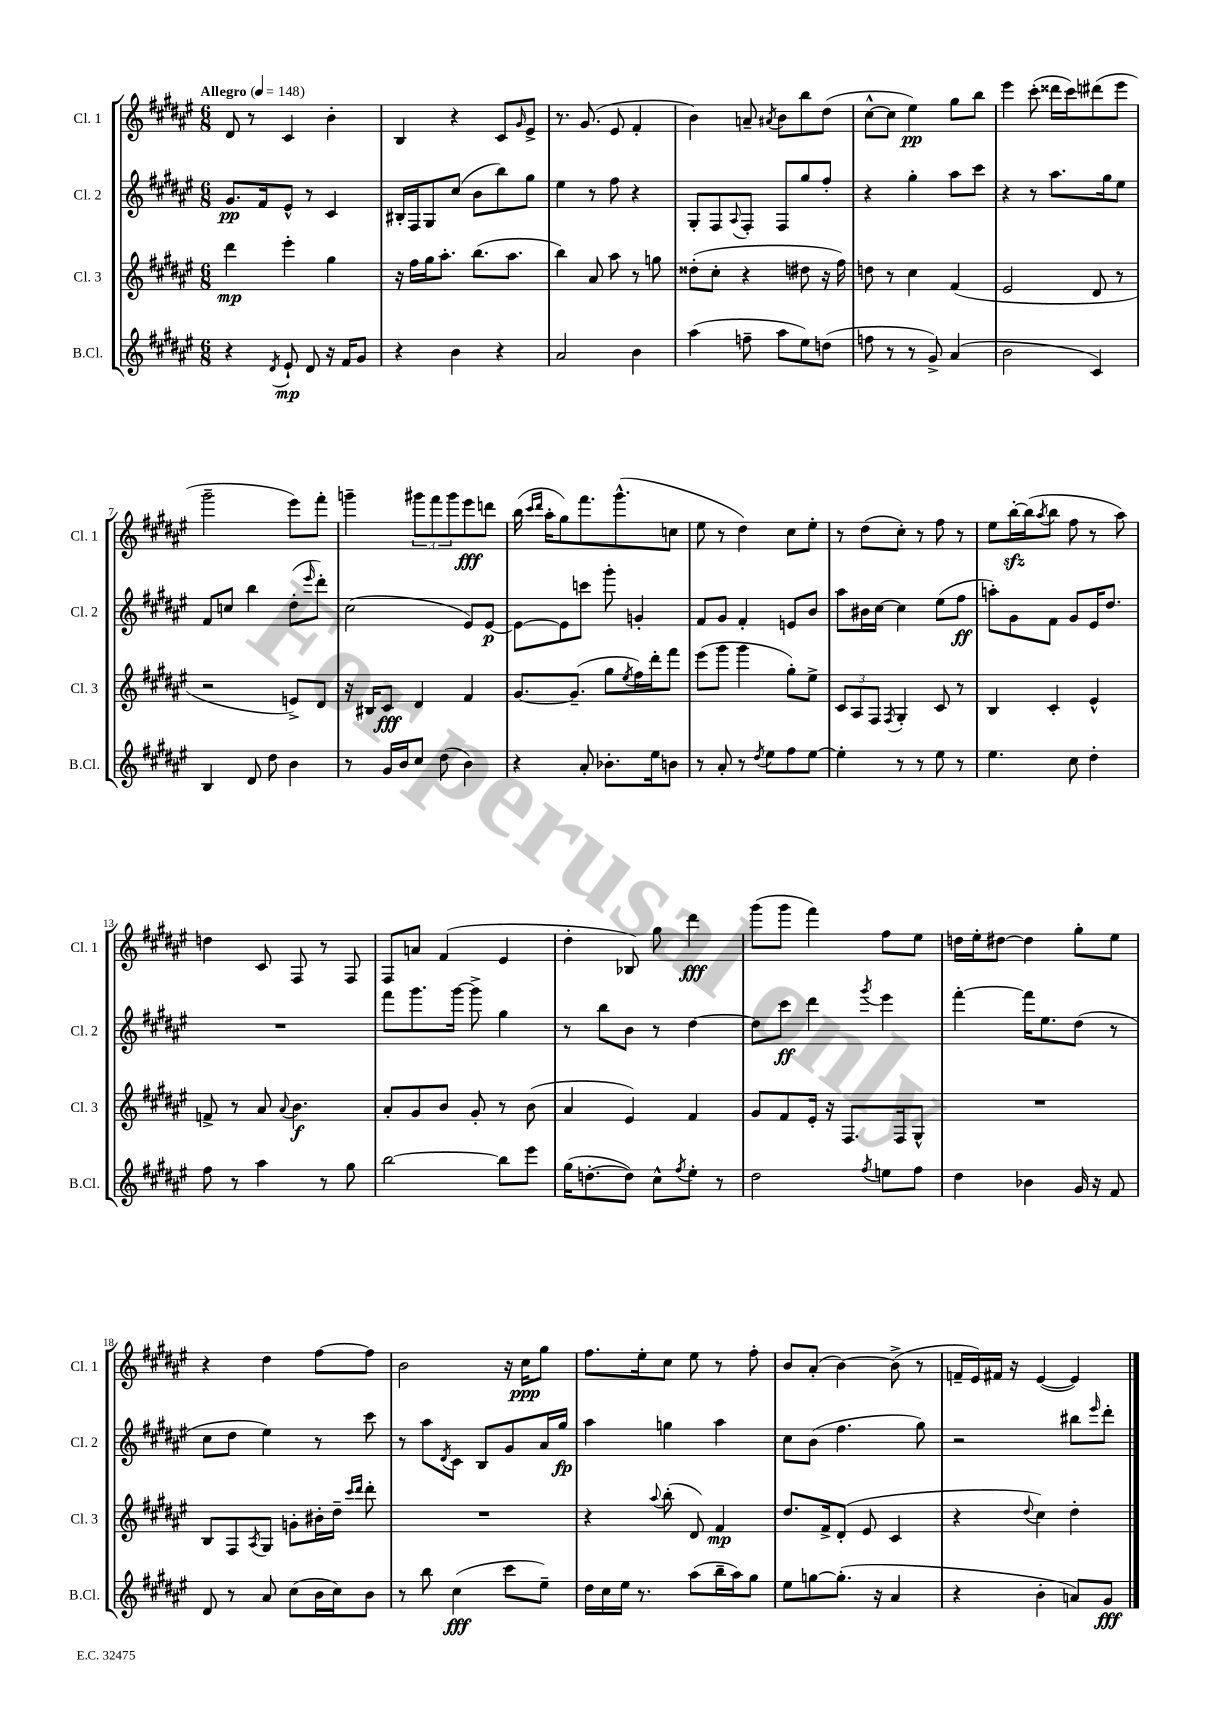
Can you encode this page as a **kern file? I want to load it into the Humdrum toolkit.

**kern	**dynam	**kern	**dynam	**kern	**dynam	**kern	**dynam
*part4	*part4	*part3	*part3	*part2	*part2	*part1	*part1
*staff4	*staff4	*staff3	*staff3	*staff2	*staff2	*staff1	*staff1
*I"B.Cl.	*	*I"Cl. 3	*	*I"Cl. 2	*	*I"Cl. 1	*
*I'B.Cl.	*	*I'Cl. 3	*	*I'Cl. 2	*	*I'Cl. 1	*
*clefG2	*	*clefG2	*	*clefG2	*	*clefG2	*
*k[f#c#g#d#a#e#]	*	*k[f#c#g#d#a#e#]	*	*k[f#c#g#d#a#e#]	*	*k[f#c#g#d#a#e#]	*
*M6/8	*	*M6/8	*	*M6/8	*	*M6/8	*
*MM148	*	*MM148	*	*MM148	*	*MM148	*
=1	=1	=1	=1	=1	=1	=1	=1
!	!	!	!	!	!	!LO:TX:a:B:t=Allegro	!
4r	.	4ddd#\	mp	8.g#/L	pp	8d#/	.
.	.	.	.	.	.	8r	.
.	.	.	.	16f#/k	.	.	.
8qd#/	.	.	.	.	.	.	.
8e#`/	mp	4eee#'\	.	8e#^^/J	.	4c#/	.
8d#/	.	.	.	8r	.	.	.
16r	.	4gg#\	.	4c#/	.	4b'\	.
16f#/KL	.	.	.	.	.	.	.
8g#/J	.	.	.	.	.	.	.
=2	=2	=2	=2	=2	=2	=2	=2
4r	.	16r	.	16B#X'/LL	.	4B/	.
.	.	16ff#\LL	.	16F#/J	.	.	.
.	.	16gg#\J	.	8G#/	.	.	.
.	.	8.aa#'\J	.	.	.	.	.
4b\	.	.	.	(8cc#/J	.	4r	.
.	.	(8.bb\L	.	8b\L	.	.	.
4r	.	.	.	8bb\)	.	8c#/L	.
.	.	8.aa#\J	.	.	.	.	.
.	.	.	.	.	.	16qqg#/	.
.	.	.	.	8gg#\J	.	8e#^/J	.
=3	=3	=3	=3	=3	=3	=3	=3
2a#/	.	4bb\)	.	4ee#\	.	8.r	.
.	.	.	.	.	.	(8.g#/	.
.	.	8a#/	.	8r	.	.	.
.	.	8aa#\	.	8ff#\	.	8e#/	.
4b\	.	8r	.	4r	.	4f#'/	.
.	.	8ggn\	.	.	.	.	.
=4	=4	=4	=4	=4	=4	=4	=4
(4aa#\	.	(8dd##X'\L	.	8G#'/L	.	4b\)	.
.	.	8cc#'\J	.	8F#/	.	.	.
.	.	.	.	8qqA#/	.	.	.
8ffn~\	.	4r	.	8F#'/J	.	8an~/	.
.	.	.	.	.	.	8qa#X/	.
8aa#\L	.	.	.	8F#/L	.	8b\L	.
8ee#\)	.	8dd#X\	.	8gg#/	.	8bb\	.
(8ddn\J	.	16r	.	8ff#'/J	.	(8dd#\J	.
.	.	16ff#\)	.	.	.	.	.
=5	=5	=5	=5	=5	=5	=5	=5
8ffn\	.	8ddn\	.	4r	.	[8cc#^^\L	.
8r	.	8r	.	.	.	8cc#\J]	.
8r	.	4cc#\	.	4gg#'\	.	4ee#\)	pp
8g#^/)	.	.	.	.	.	.	.
(4a#/	.	(4f#/	.	8aa#\L	.	8gg#\L	.
.	.	.	.	8ccc#\J	.	8bb\J	.
=6	=6	=6	=6	=6	=6	=6	=6
2b\	.	2e#/	.	4r	.	4eee#\	.
.	.	.	.	8r	.	(8ccc#'\	.
.	.	.	.	8.aa#\L	.	16ddd##X\LL	.
.	.	.	.	.	.	16ccc#\J)	.
4c#/)	.	8d#/	.	.	.	(8ddd#X\	.
.	.	.	.	16gg#\k	.	.	.
.	.	8r	.	8ee#\J	.	8eee#\J	.
!!LO:LB:g=z
=7	=7	=7	=7	=7	=7	=7	=7
4B/	.	2r	.	8f#/L	.	2ggg#~\	.
.	.	.	.	8ccn/J	.	.	.
8d#/	.	.	.	4bb\	.	.	.
8dd#\	.	.	.	.	.	.	.
4b\	.	8en^/L)	.	(8dd#'\L	.	8eee#\L)	.
.	.	.	.	16qqeee#/	.	.	.
.	.	8d#/J	.	8ddd#'\J)	.	8fff#'\J	.
=8	=8	=8	=8	=8	=8	=8	=8
8r	.	16r	.	(2cc#\	.	4gggn~\	.
.	.	16B#X/KL	.	.	.	.	.
16g#/LL	.	8c#/J	fff	.	.	.	.
16b/J	.	.	.	.	.	.	.
8cc#/J	.	4d#/	.	.	.	12ggg#X\L	.
.	.	.	.	.	.	12fff#\	.
(8dd#\	.	.	.	.	.	.	.
.	.	.	.	.	.	12ggg#\	.
4b\)	.	4f#/	.	8e#/L)	.	8eee#\	fff
.	.	.	.	[8e#/J	p	8dddn\J	.
=9	=9	=9	=9	=9	=9	=9	=9
4r	.	[8.g#/L	.	8e#\L_	.	(16bb\	.
.	.	.	.	.	.	16qqccc#/LL	.
.	.	.	.	.	.	16qqddd#/JJ	.
.	.	.	.	.	.	16aa#'\KL	.
.	.	.	.	8e#\]	.	8gg#\)	.
.	.	(8.g#~/J]	.	.	.	.	.
8a#'/	.	.	.	8cccn\J	.	8.fff#\	.
8.b-X'\L	.	8gg#\L	.	8ggg#'\	.	.	.
.	.	.	.	.	.	(8.ggg#^^\	.
.	.	8qee#/	.	.	.	.	.
.	.	16ff#\L)	.	4gn'/	.	.	.
16ee#\k	.	16ddd#'\J	.	.	.	.	.
8bn\J	.	8fff#\J	.	.	.	8ccn\J	.
=10	=10	=10	=10	=10	=10	=10	=10
8r	.	(8eee#\L	.	8f#/L	.	8ee#\	.
8a#'/	.	8ggg#\J	.	8g#/J	.	8r	.
8r	.	4ggg#\	.	4f#'/	.	4dd#\)	.
8qdd#/	.	.	.	.	.	.	.
8ee#\L	.	.	.	.	.	.	.
8ff#\	.	8gg#'\L)	.	8en/L	.	8cc#\L	.
[8ee#\J	.	8ee#^\J	.	8b/J	.	8ee#'\J	.
=11	=11	=11	=11	=11	=11	=11	=11
4ee#'\]	.	12c#/L	.	8aa#\L	.	8r	.
.	.	12A#/	.	.	.	.	.
.	.	.	.	16b#X\L	.	(8dd#\L	.
.	.	12F#/J	.	.	.	.	.
.	.	.	.	[16cc#\JJ	.	.	.
.	.	8qF#/	.	.	.	.	.
8r	.	4G#'/	.	4cc#\]	.	8cc#'\J)	.
8r	.	.	.	.	.	8r	.
8ee#\	.	8c#/	.	(8ee#\L	.	8ff#\	.
8r	.	8r	.	8ff#\J	ff	8r	.
=12	=12	=12	=12	=12	=12	=12	=12
4.ee#\	.	4B/	.	8aan'\L)	.	8ee#\L	.
.	.	.	.	8g#\	.	[16bbzz'\L	.
.	.	.	.	.	.	(16bb\J]	.
.	.	.	.	.	.	8qaa#/	.
.	.	4c#'/	.	8f#\J	.	8bb\J	.
8cc#\	.	.	.	8g#/L	.	8ff#\	.
4dd#'\	.	4e#^^/	.	16e#/K	.	8r	.
.	.	.	.	8.dd#/J	.	.	.
.	.	.	.	.	.	8aa#\)	.
!!LO:LB:g=z
=13	=13	=13	=13	=13	=13	=13	=13
8ff#\	.	8fn^/	.	2.r	.	4ddn\	.
8r	.	8r	.	.	.	.	.
4aa#\	.	8a#/	.	.	.	8c#/	.
.	.	8qqa#/	.	.	.	.	.
.	.	4.b\	f	.	.	8F#/	.
8r	.	.	.	.	.	8r	.
8gg#\	.	.	.	.	.	8F#/	.
=14	=14	=14	=14	=14	=14	=14	=14
[2bb\	.	8a#'/L	.	8fff#\L	.	8F#/L	.
.	.	8g#/	.	8.ggg#\	.	8an/J	.
.	.	8b/J	.	.	.	(4f#/	.
.	.	.	.	[16ggg#\Jk	.	.	.
.	.	8g#'/	.	8ggg#^\]	.	.	.
8bb\L]	.	8r	.	4gg#\	.	4e#/	.
8eee#\J	.	(8b\	.	.	.	.	.
=15	=15	=15	=15	=15	=15	=15	=15
(16gg#\KL	.	4a#/	.	8r	.	4dd#'\	.
[8.ddn'\	.	.	.	.	.	.	.
.	.	.	.	8bb\L	.	.	.
8dd\J])	.	4e#/)	.	8b\J	.	8B-X/)	.
8cc#^^\L	.	.	.	8r	.	8gg#\	.
8qff#/	.	.	.	.	.	.	.
8ee#'\J	.	4f#/	.	[4dd#\	.	4ddd#\	fff
8r	.	.	.	.	.	.	.
=16	=16	=16	=16	=16	=16	=16	=16
2dd#\	.	8g#/L	.	8dd#\L]	.	(8ggg#\L	.
.	.	8f#/	.	8ccc#\J	ff	8ggg#\J	.
.	.	16e#'/Jk	.	4ddd#\	.	4fff#\)	.
.	.	16r	.	.	.	.	.
.	.	8.F#/L	.	.	.	.	.
8qff#/	.	.	.	8qggg#/	.	.	.
8een\L	.	.	.	4eee#\	.	8ff#\L	.
.	.	16F#/k	.	.	.	.	.
8ff#\J	.	8G#^^/J	.	.	.	8ee#\J	.
=17	=17	=17	=17	=17	=17	=17	=17
4dd#\	.	2.r	.	[4fff#'\	.	16ddn\LL	.
.	.	.	.	.	.	16ee#'\J	.
.	.	.	.	.	.	[8dd#X\J	.
4b-X\	.	.	.	16fff#\KL]	.	4dd#\]	.
.	.	.	.	8.ee#\	.	.	.
16g#/	.	.	.	(8dd#\J	.	8gg#'\L	.
16r	.	.	.	.	.	.	.
8f#/	.	.	.	8r	.	8ee#\J	.
!!LO:LB:g=z
=18	=18	=18	=18	=18	=18	=18	=18
8d#/	.	8B/L	.	8cc#\L	.	4r	.
8r	.	8F#/	.	8dd#\J	.	.	.
.	.	8qA#/	.	.	.	.	.
8a#/	.	8G#/J	.	4ee#\)	.	4dd#\	.
(8cc#\L	.	8gn'\L	.	.	.	.	.
16b\L	.	16b#X'\L	.	8r	.	[8ff#\L	.
16cc#\J)	.	16dd#~\JJ	.	.	.	.	.
.	.	16qqccc#/LL	.	.	.	.	.
.	.	16qqddd#/JJ	.	.	.	.	.
8b\J	.	8ddd#'\	.	8ccc#\	.	8ff#\J]	.
=19	=19	=19	=19	=19	=19	=19	=19
8r	.	2.r	.	8r	.	2b\	.
8bb\	.	.	.	8aa#\L	.	.	.
.	.	.	.	8qd#/	.	.	.
(4cc#\	fff	.	.	8c#\J	.	.	.
.	.	.	.	8B/L	.	.	.
8ccc#\L	.	.	.	8g#/	.	16r	.
.	.	.	.	.	.	16cc#\KL	ppp
8ee#~\J)	.	.	.	16a#/L	.	8gg#\J	.
.	.	.	.	16gg#/JJ	fp	.	.
=20	=20	=20	=20	=20	=20	=20	=20
16dd#\LL	.	4r	.	4aa#\	.	8.ff#\L	.
16cc#\	.	.	.	.	.	.	.
16ee#\JJ	.	.	.	.	.	.	.
8.r	.	.	.	.	.	16ee#'\k	.
.	.	8qqaa#/	.	.	.	.	.
.	.	(8bb'\	.	4ggn\	.	8cc#\J	.
(8aa#\L	.	8d#/)	.	.	.	8ee#\	.
16bb~\L	.	4f#/	mp	4aa#\	.	8r	.
16aa#\J)	.	.	.	.	.	.	.
8gg#\J	.	.	.	.	.	8ff#'\	.
=21	=21	=21	=21	=21	=21	=21	=21
8ee#\L	.	8.dd#/L	.	8cc#\L	.	8b/L	.
[8ggn\	.	.	.	(8b\J	.	(8a#'/J	.
.	.	16f#^/k	.	.	.	.	.
(8.gg'\J]	.	(8d#'/J	.	4.ff#\	.	[4b\)	.
.	.	8e#/	.	.	.	.	.
16r	.	.	.	.	.	.	.
4a#/	.	4c#/	.	.	.	(8b^\]	.
.	.	.	.	8gg#\)	.	8r	.
=22	=22	=22	=22	=22	=22	=22	=22
4r	.	4r	.	2r	.	16fn~/LL	.
.	.	.	.	.	.	16e#/)	.
.	.	.	.	.	.	16f#X/JJ	.
.	.	.	.	.	.	16r	.
.	.	8qqdd#/	.	.	.	.	.
4b'\	.	4cc#\)	.	.	.	([4e#/	.
8an/L)	.	4dd#'\	.	8bb#X\L	.	4e#/])	.
.	.	.	.	16qqeee#/	.	.	.
8g#/J	fff	.	.	8ddd#'\J	.	.	.
==	==	==	==	==	==	==	==
*-	*-	*-	*-	*-	*-	*-	*-
